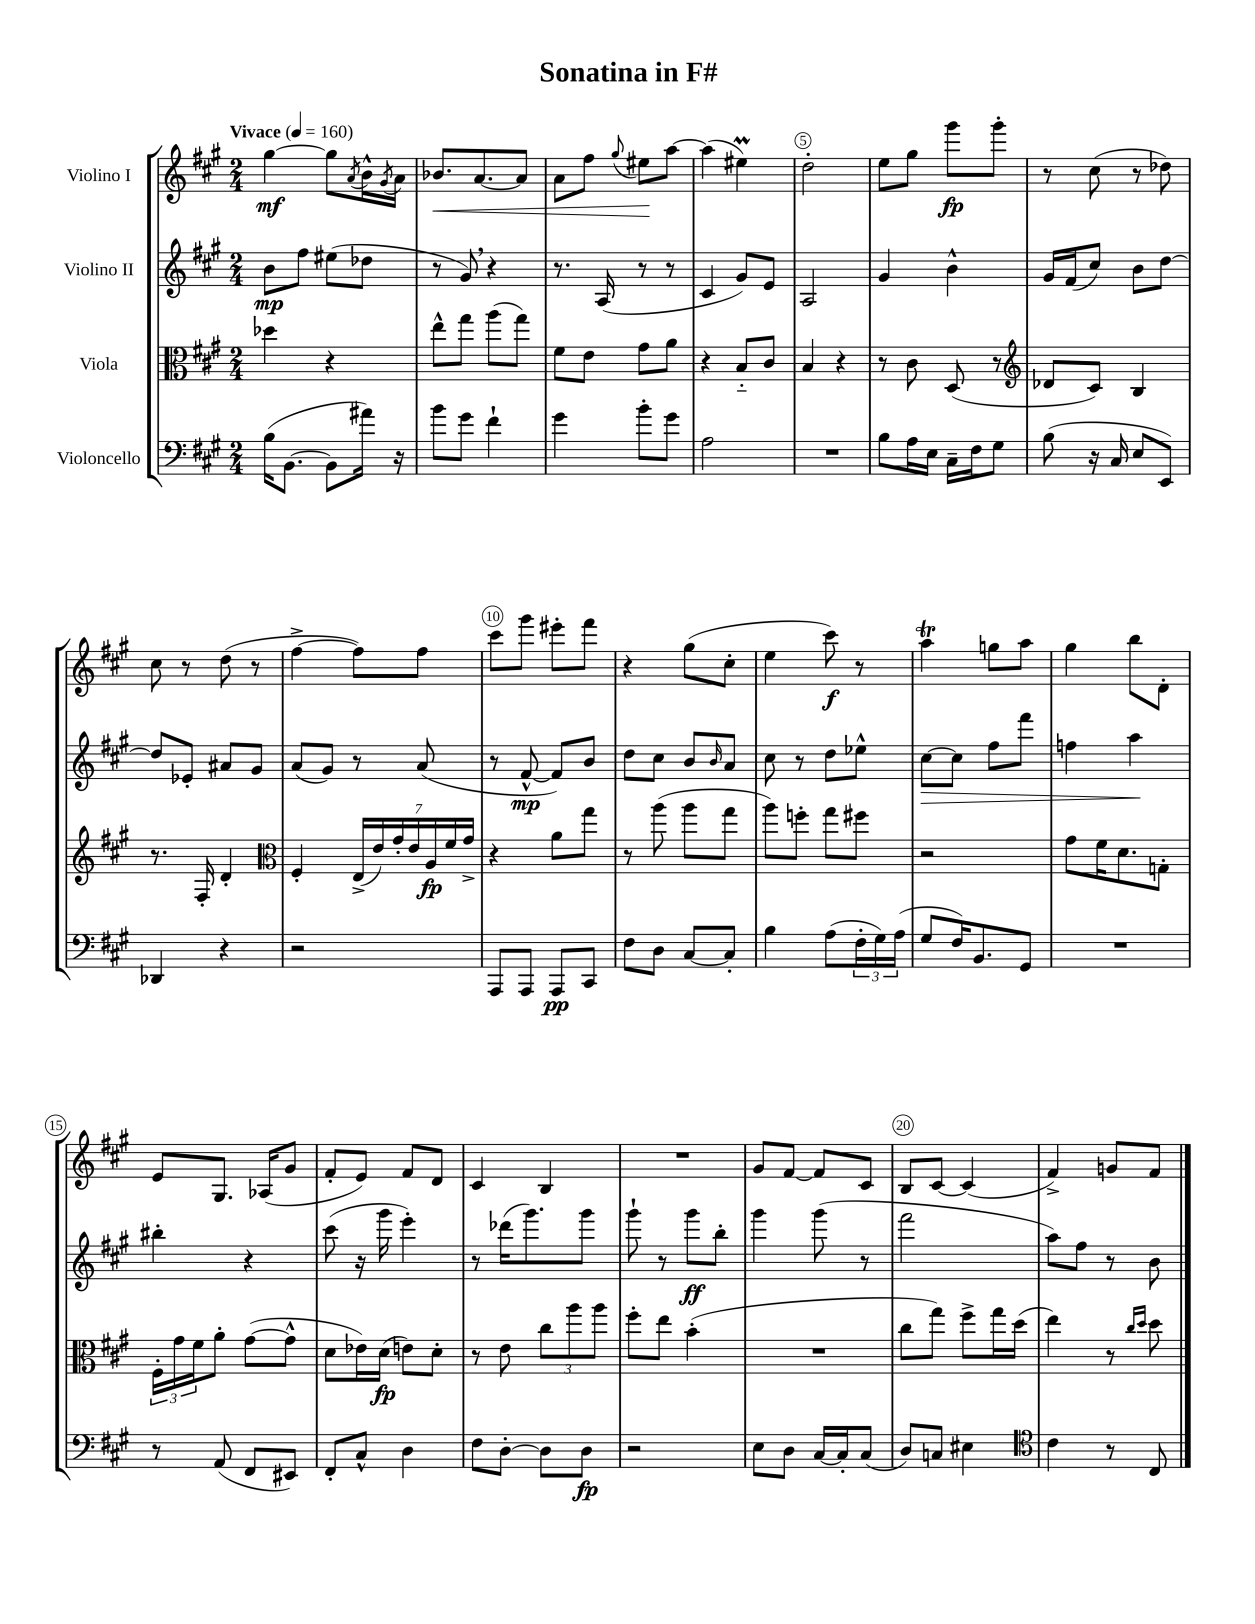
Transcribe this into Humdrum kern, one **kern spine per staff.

**kern	**dynam	**kern	**dynam	**kern	**dynam	**kern	**dynam
*part4	*part4	*part3	*part3	*part2	*part2	*part1	*part1
*staff4	*staff4	*staff3	*staff3	*staff2	*staff2	*staff1	*staff1
*I"Violoncello	*	*I"Viola	*	*I"Violino II	*	*I"Violino I	*
*clefF4	*	*clefC3	*	*clefG2	*	*clefG2	*
*k[f#c#g#]	*	*k[f#c#g#]	*	*k[f#c#g#]	*	*k[f#c#g#]	*
*M2/4	*	*M2/4	*	*M2/4	*	*M2/4	*
*MM160	*	*MM160	*	*MM160	*	*MM160	*
=1	=1	=1	=1	=1	=1	=1	=1
!	!	!	!	!	!	!LO:TX:a:B:t=Vivace	!
(16B\KL	.	4dd-X\	.	8b\L	mp	[4gg#\	mf
[8.BB\J	.	.	.	.	.	.	.
.	.	.	.	8ff#\J	.	.	.
8BB\L]	.	4r	.	(8ee#X\L	.	8gg#\L]	.
.	.	.	.	.	.	8qa/	.
16a#X\Jk)	.	.	.	8dd-X\J	.	16b^^\L	.
.	.	.	.	.	.	8qg#/	.
16r	.	.	.	.	.	16a\JJ	.
=2	=2	=2	=2	=2	=2	=2	=2
!	!	!	!	!	!	!	!LO:HP:b
8b\L	.	8ee^^\L	.	8r	.	8.b-X/L	<
8g#\J	.	8gg#\J	.	8g#,/)	.	.	.
.	.	.	.	.	.	[8.a/	.
4f#`\	.	(8aa\L	.	4r	.	.	.
.	.	8gg#\J)	.	.	.	8a/J]	.
=3	=3	=3	=3	=3	=3	=3	=3
4g#\	.	8f#\L	.	8.r	.	8a\L	.
.	.	8e\J	.	.	.	8ff#\J	.
.	.	.	.	(16A/	.	.	.
.	.	.	.	.	.	8qqgg#/	.
8b'\L	.	8g#\L	.	8r	.	8ee#X\L	.
8g#\J	.	8a\J	.	8r	.	[8aa\J	[
=4	=4	=4	=4	=4	=4	=4	=4
2A\	.	4r	.	4c#/	.	(4aa\]	.
.	.	8B/L	.	8g#/L)	.	4ee#Xm\)	.
.	.	8c#/J	.	8e/J	.	.	.
=5	=5	=5	=5	=5	=5	=5	=5
2r	.	4B/	.	2A/	.	2dd'\	.
.	.	4r	.	.	.	.	.
=6	=6	=6	=6	=6	=6	=6	=6
8B\L	.	8r	.	4g#/	.	8ee\L	.
16A\L	.	8c#\	.	.	.	8gg#\J	.
16E\JJ	.	.	.	.	.	.	.
16C#~\LL	.	(8D/	.	4b^^\	.	8ggg#\L	fp
16F#\J	.	.	.	.	.	.	.
8G#\J	.	8r	.	.	.	8ggg#'\J	.
=7	=7	=7	=7	=7	=7	=7	=7
*	*	*clefG2	*	*	*	*	*
(8B\	.	8d-X/L	.	16g#/LL	.	8r	.
.	.	.	.	(16f#/J	.	.	.
16r	.	8c#/J)	.	8cc#/J)	.	(8cc#\	.
16C#/	.	.	.	.	.	.	.
8E/L	.	4B/	.	8b\L	.	8r	.
8EE/J)	.	.	.	[8dd\J	.	8dd-X\)	.
!!LO:LB:g=z
=8	=8	=8	=8	=8	=8	=8	=8
4DD-X/	.	8.r	.	8dd/L]	.	8cc#\	.
.	.	.	.	8e-X'/J	.	8r	.
.	.	16F#'/	.	.	.	.	.
4r	.	4d'/	.	8a#X/L	.	(8dd\	.
.	.	.	.	8g#/J	.	8r	.
=9	=9	=9	=9	=9	=9	=9	=9
*	*	*clefC3	*	*	*	*	*
2r	.	4F#'/	.	(8a/L	.	[4ff#^\	.
.	.	.	.	8g#/J)	.	.	.
.	.	(28E^/LL	.	8r	.	8ff#\L])	.
.	.	28e/)	.	.	.	.	.
.	.	28g#'/	.	.	.	.	.
.	.	28e/	.	.	.	.	.
.	.	.	.	(8a/	.	8ff#\J	.
.	.	28A/	fp	.	.	.	.
.	.	28f#/	.	.	.	.	.
.	.	28g#^/JJ	.	.	.	.	.
=10	=10	=10	=10	=10	=10	=10	=10
8AAA/L	.	4r	.	8r	.	8ccc#\L	.
8AAA/J	.	.	.	[8f#^^/	mp	8ggg#\J	.
8AAA/L	pp	8a\L	.	8f#/L])	.	8eee#X'\L	.
8CC#/J	.	8gg#\J	.	8b/J	.	8fff#\J	.
=11	=11	=11	=11	=11	=11	=11	=11
8F#\L	.	8r	.	8dd\L	.	4r	.
8D\J	.	(8aa\	.	8cc#\J	.	.	.
[8C#/L	.	8aa\L	.	8b/L	.	(8gg#\L	.
.	.	.	.	16qqb/	.	.	.
8C#'/J]	.	8gg#\J	.	8a/J	.	8cc#'\J	.
=12	=12	=12	=12	=12	=12	=12	=12
4B\	.	8aa\L)	.	8cc#\	.	4ee\	.
.	.	8ffn'\J	.	8r	.	.	.
(8A\L	.	8gg#\L	.	8dd\L	.	8ccc#\)	f
24F#'\L	.	8ff#X\J	.	8ee-X^^\J	.	8r	.
24G#\)	.	.	.	.	.	.	.
(24A\JJ	.	.	.	.	.	.	.
=13	=13	=13	=13	=13	=13	=13	=13
!	!	!	!	!	!LO:HP:b	!	!
8G#/L	.	2r	.	[8cc#\L	>	4aaT\	.
16F#/K)	.	.	.	8cc#\J]	.	.	.
8.BB/	.	.	.	.	.	.	.
.	.	.	.	8ff#\L	.	8ggn\L	.
8GG#/J	.	.	.	8fff#\J	.	8aa\J	.
=14	=14	=14	=14	=14	=14	=14	=14
2r	.	8g#\L	.	4ffn\	.	4gg#\	.
.	.	16f#\K	.	.	.	.	.
.	.	8.d\	.	.	.	.	.
.	.	.	.	4aa\	.	8bb\L	.
.	.	8Gn'\J	.	.	.	8d'\J	.
.	.	.	.	.	]	.	.
!!LO:LB:g=z
=15	=15	=15	=15	=15	=15	=15	=15
8r	.	24F#'\LL	.	4bb#X'\	.	8e/L	.
.	.	24g#\	.	.	.	.	.
.	.	24f#\J	.	.	.	.	.
(8AA/	.	8a'\J	.	.	.	8.G#/J	.
8FF#/L	.	([8g#\L	.	4r	.	.	.
.	.	.	.	.	.	(16A-X/KL	.
8EE#X/J)	.	8g#^^\J]	.	.	.	8g#/J	.
=16	=16	=16	=16	=16	=16	=16	=16
8FF#'/L	.	8d\L	.	(8ccc#\	.	8f#'/L	.
8C#^^/J	.	16e-X\L)	.	16r	.	8e/J)	.
.	.	(16d\JJ	fp	16ggg#\	.	.	.
4D\	.	8en\L)	.	4eee'\)	.	8f#/L	.
.	.	8d'\J	.	.	.	8d/J	.
=17	=17	=17	=17	=17	=17	=17	=17
8F#\L	.	8r	.	8r	.	4c#/	.
[8D'\J	.	8e\	.	(16ddd-X\KL	.	.	.
.	.	.	.	8.ggg#\)	.	.	.
8D\L]	.	12cc#\L	.	.	.	4B/	.
.	.	12aa\	.	.	.	.	.
8D\J	fp	.	.	8ggg#\J	.	.	.
.	.	12aa\J	.	.	.	.	.
=18	=18	=18	=18	=18	=18	=18	=18
2r	.	8ff#'\L	.	8ggg#`\	.	2r	.
.	.	8ee\J	.	8r	.	.	.
.	.	(4b'\	.	8ggg#\L	ff	.	.
.	.	.	.	8bb'\J	.	.	.
=19	=19	=19	=19	=19	=19	=19	=19
8E\L	.	2r	.	4ggg#\	.	8g#/L	.
8D\J	.	.	.	.	.	[8f#/J	.
[16C#/LL	.	.	.	(8ggg#\	.	8f#/L]	.
16C#'/J]	.	.	.	.	.	.	.
(8C#/J	.	.	.	8r	.	8c#/J	.
=20	=20	=20	=20	=20	=20	=20	=20
8D/L)	.	8cc#\L	.	2fff#\	.	8B/L	.
8Cn/J	.	8gg#\J)	.	.	.	[8c#/J	.
4E#X\	.	8ff#^\L	.	.	.	(4c#/]	.
.	.	16gg#\L	.	.	.	.	.
.	.	(16dd\JJ	.	.	.	.	.
=21	=21	=21	=21	=21	=21	=21	=21
*clefC4	*	*	*	*	*	*	*
4c#\	.	4ee\)	.	8aa\L)	.	4f#^/)	.
.	.	.	.	8ff#\J	.	.	.
8r	.	8r	.	8r	.	8gn/L	.
.	.	16qqcc#/LL	.	.	.	.	.
.	.	16qqdd/JJ	.	.	.	.	.
8C#/	.	8dd\	.	8b\	.	8f#/J	.
==	==	==	==	==	==	==	==
*-	*-	*-	*-	*-	*-	*-	*-
